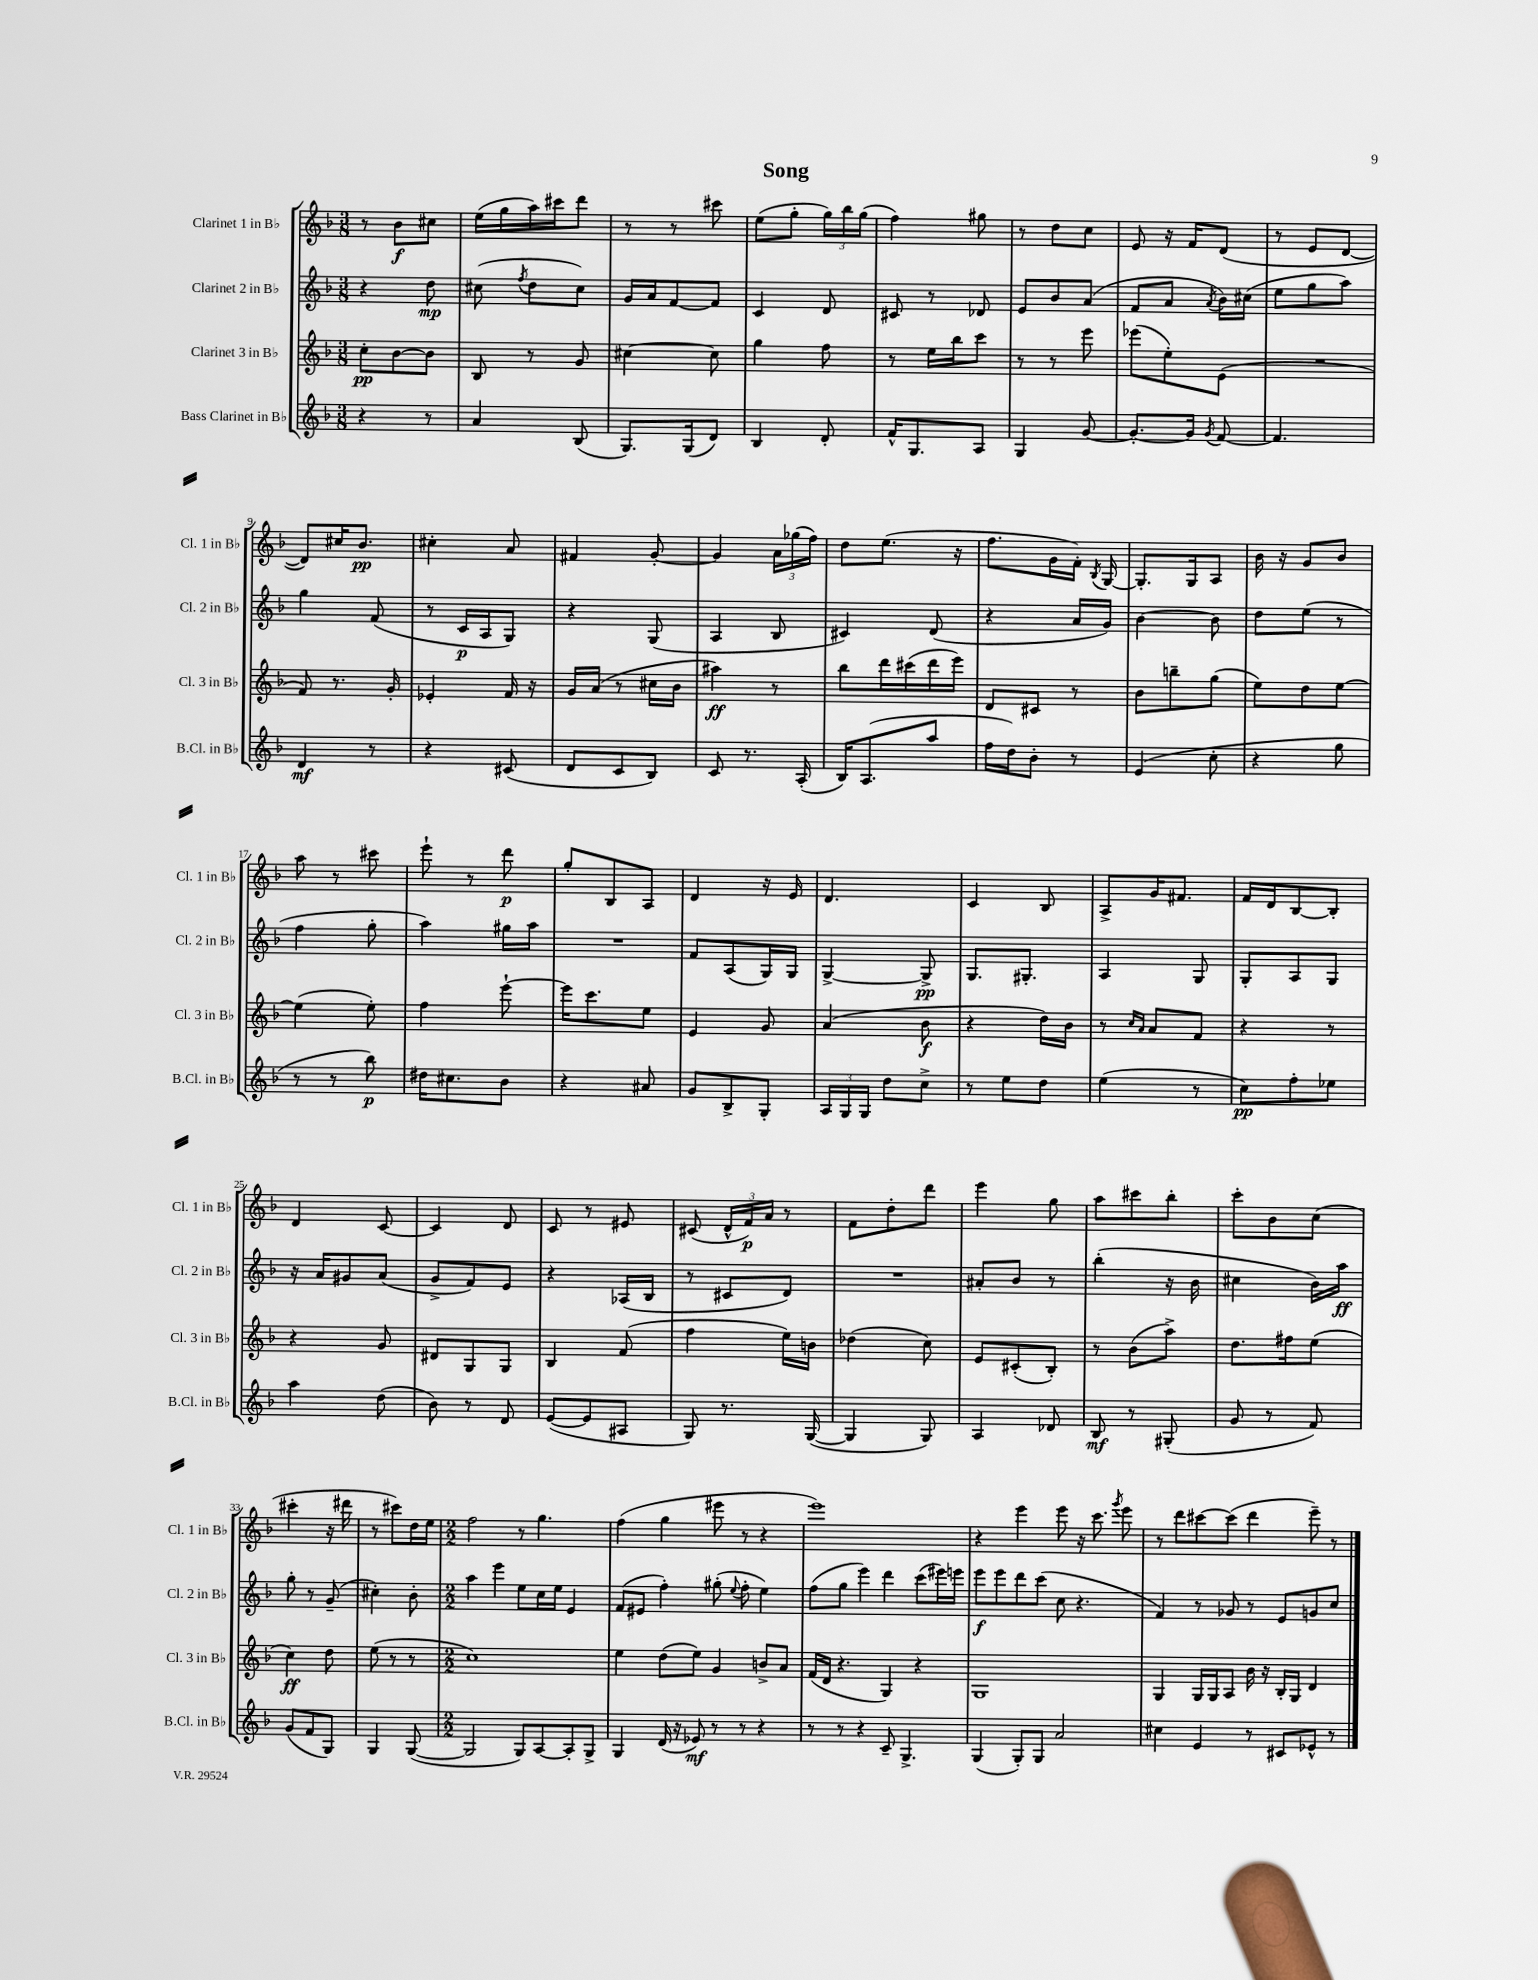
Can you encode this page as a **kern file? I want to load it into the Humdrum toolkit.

**kern	**dynam	**kern	**dynam	**kern	**dynam	**kern	**dynam
*part4	*part4	*part3	*part3	*part2	*part2	*part1	*part1
*staff4	*staff4	*staff3	*staff3	*staff2	*staff2	*staff1	*staff1
*I"Bass Clarinet in B♭	*	*I"Clarinet 3 in B♭	*	*I"Clarinet 2 in B♭	*	*I"Clarinet 1 in B♭	*
*I'B.Cl. in B♭	*	*I'Cl. 3 in B♭	*	*I'Cl. 2 in B♭	*	*I'Cl. 1 in B♭	*
*clefG2	*	*clefG2	*	*clefG2	*	*clefG2	*
*k[b-]	*	*k[b-]	*	*k[b-]	*	*k[b-]	*
*M3/8	*	*M3/8	*	*M3/8	*	*M3/8	*
=1	=1	=1	=1	=1	=1	=1	=1
4r	.	8cc'\L	pp	4r	.	8r	.
.	.	[8b-\	.	.	.	8b-\L	f
8r	.	8b-\J]	.	8dd\	mp	8cc#X\J	.
=2	=2	=2	=2	=2	=2	=2	=2
4a/	.	8B-/	.	(8cc#X\	.	(16ee\LL	.
.	.	.	.	.	.	16gg\	.
.	.	.	.	8qff/	.	.	.
.	.	8r	.	8dd\L	.	16aa\)	.
.	.	.	.	.	.	16ccc#X\J	.
(8B-/	.	8g/	.	8cc#\J)	.	8ddd\J	.
=3	=3	=3	=3	=3	=3	=3	=3
8.G/L)	.	[4cc#X\	.	16g/LL	.	8r	.
.	.	.	.	16a/J	.	.	.
.	.	.	.	[8f/	.	8r	.
(16G/k	.	.	.	.	.	.	.
8d/J)	.	8cc#\]	.	8f/J]	.	8ccc#X\	.
=4	=4	=4	=4	=4	=4	=4	=4
4B-/	.	4gg\	.	4c/	.	(8ee\L	.
.	.	.	.	.	.	8gg'\J	.
8d'/	.	8ff\	.	8d/	.	24gg\LL)	.
.	.	.	.	.	.	24bb-\	.
.	.	.	.	.	.	(24gg\JJ	.
=5	=5	=5	=5	=5	=5	=5	=5
16f^^/KL	.	8r	.	8c#X/	.	4ff\)	.
8.G/	.	.	.	.	.	.	.
.	.	16ee\LL	.	8r	.	.	.
.	.	16bb-\J	.	.	.	.	.
8A/J	.	8ccc\J	.	8d-X/	.	8gg#X\	.
=6	=6	=6	=6	=6	=6	=6	=6
4G/	.	8r	.	8e/L	.	8r	.
.	.	8r	.	8b-/	.	8dd\L	.
[8g/	.	8eee\	.	(8a/J	.	8cc\J	.
=7	=7	=7	=7	=7	=7	=7	=7
8.g'/L_	.	(8eee-X\L	.	8f/L	.	8e/	.
.	.	8ee'\)	.	8a/J	.	16r	.
16g/Jk]	.	.	.	.	.	16f/KL	.
8qg/	.	.	.	8qa/	.	.	.
[8f/	.	(8e\J	.	16b-\LL)	.	(8d/J	.
.	.	.	.	(16cc#X\JJ	.	.	.
=8	=8	=8	=8	=8	=8	=8	=8
4.f/]	.	4.r	.	8ee\L	.	8r	.
.	.	.	.	8gg\	.	8e/L	.
.	.	.	.	8aa\J)	.	[8d/J	.
!!LO:LB:g=z
=9	=9	=9	=9	=9	=9	=9	=9
4d/	mf	8f/)	.	4gg\	.	8d/L])	.
.	.	8.r	.	.	.	16cc#X/K	.
.	.	.	.	.	.	8.b-/J	pp
8r	.	.	.	(8f/	.	.	.
.	.	16g'/	.	.	.	.	.
=10	=10	=10	=10	=10	=10	=10	=10
4r	.	4e-X'/	.	8r	.	4cc#X'\	.
.	.	.	.	16c/LL	p	.	.
.	.	.	.	16A/J	.	.	.
(8c#X/	.	16f/	.	8G/J)	.	8a/	.
.	.	16r	.	.	.	.	.
=11	=11	=11	=11	=11	=11	=11	=11
8d/L	.	16g/LL	.	4r	.	4f#X/	.
.	.	(16a/JJ	.	.	.	.	.
8c/	.	8r	.	.	.	.	.
8B-/J)	.	16cc#X\LL	.	(8G/	.	[8g'/	.
.	.	16b-\JJ	.	.	.	.	.
=12	=12	=12	=12	=12	=12	=12	=12
8c/	.	4aa#X\)	ff	4A/	.	4g/]	.
8.r	.	.	.	.	.	.	.
.	.	8r	.	8B-/	.	24a\LL	.
.	.	.	.	.	.	(24gg-X\	.
(16A'/	.	.	.	.	.	.	.
.	.	.	.	.	.	24ff\JJ)	.
=13	=13	=13	=13	=13	=13	=13	=13
16B-/KL)	.	8bb-\L	.	4c#X/)	.	8dd\L	.
(8.A/	.	.	.	.	.	.	.
.	.	16ddd\L	.	.	.	(8.ee\J	.
.	.	(16ccc#X\	.	.	.	.	.
8aa/J	.	16ddd\	.	(8d/	.	.	.
.	.	16eee\JJ)	.	.	.	16r	.
=14	=14	=14	=14	=14	=14	=14	=14
16ff\LL	.	8d/L	.	4r	.	8.ff\L	.
16dd\J)	.	.	.	.	.	.	.
8b-'\J	.	8c#X/J	.	.	.	.	.
.	.	.	.	.	.	16g\L	.
8r	.	8r	.	16a/LL	.	16f'\JJ)	.
.	.	.	.	.	.	8qB-/	.
.	.	.	.	16g/JJ)	.	[16G/	.
=15	=15	=15	=15	=15	=15	=15	=15
(4e/	.	8b-\L	.	[4b-\	.	8.G'/L]	.
.	.	8bbn~\	.	.	.	.	.
.	.	.	.	.	.	16G/k	.
8cc'\	.	(8gg\J	.	8b-\]	.	8A/J	.
=16	=16	=16	=16	=16	=16	=16	=16
4r	.	8ee\L)	.	8dd\L	.	16b-\	.
.	.	.	.	.	.	16r	.
.	.	8dd\	.	(8ee\J	.	8g/L	.
8gg\	.	[8ee\J	.	8r	.	8b-/J	.
!!LO:LB:g=z
=17	=17	=17	=17	=17	=17	=17	=17
8r	.	(4ee\]	.	4ff\	.	8aa\	.
8r	.	.	.	.	.	8r	.
8bb-\)	p	8ee'\)	.	8gg'\	.	8ccc#X\	.
=18	=18	=18	=18	=18	=18	=18	=18
16dd#X\KL	.	4ff\	.	4aa\)	.	8eee`\	.
8.cc#X\	.	.	.	.	.	.	.
.	.	.	.	.	.	8r	.
8b-\J	.	[8eee`\	.	16gg#X\LL	.	8ddd\	p
.	.	.	.	16aa\JJ	.	.	.
=19	=19	=19	=19	=19	=19	=19	=19
4r	.	16eee\KL]	.	4.r	.	8gg'/L	.
.	.	8.ccc\	.	.	.	.	.
.	.	.	.	.	.	8B-/	.
8a#X/	.	8ee\J	.	.	.	8A/J	.
=20	=20	=20	=20	=20	=20	=20	=20
8g/L	.	4e/	.	8f/L	.	4d/	.
8B-^/	.	.	.	(8A/	.	.	.
8G'/J	.	8g/	.	16G/L)	.	16r	.
.	.	.	.	16G/JJ	.	16e/	.
=21	=21	=21	=21	=21	=21	=21	=21
24A/LL	.	(4a/	.	[4G^/	.	4.d/	.
24G/	.	.	.	.	.	.	.
24G/JJ	.	.	.	.	.	.	.
8dd\L	.	.	.	.	.	.	.
8cc^\J	.	8b-\	f	8G^/]	pp	.	.
=22	=22	=22	=22	=22	=22	=22	=22
8r	.	4r	.	8.G/L	.	4c/	.
8ee\L	.	.	.	.	.	.	.
.	.	.	.	8.G#X'/J	.	.	.
8dd\J	.	16dd\LL)	.	.	.	8B-/	.
.	.	16b-\JJ	.	.	.	.	.
=23	=23	=23	=23	=23	=23	=23	=23
(4ee\	.	8r	.	4A/	.	8A^/L	.
.	.	16qqcc/LL	.	.	.	.	.
.	.	16qqa/JJ	.	.	.	.	.
.	.	8a/L	.	.	.	16g/K	.
.	.	.	.	.	.	8.f#X/J	.
8r	.	8f/J	.	8G/	.	.	.
=24	=24	=24	=24	=24	=24	=24	=24
8cc\L)	pp	4r	.	8G'/L	.	16f/LL	.
.	.	.	.	.	.	16d/J	.
8ff'\	.	.	.	8A/	.	[8B-/	.
8ee-X\J	.	8r	.	8G/J	.	8B-'/J]	.
!!LO:LB:g=z
=25	=25	=25	=25	=25	=25	=25	=25
4aa\	.	4r	.	16r	.	4d/	.
.	.	.	.	16a/KL	.	.	.
.	.	.	.	8g#X/	.	.	.
(8dd\	.	8g/	.	(8a/J	.	[8c/	.
=26	=26	=26	=26	=26	=26	=26	=26
8b-\)	.	8d#X/L	.	8g^/L	.	4c/]	.
8r	.	8G/	.	8f/)	.	.	.
8d/	.	8G/J	.	8e/J	.	8d/	.
=27	=27	=27	=27	=27	=27	=27	=27
([8e/L	.	4B-/	.	4r	.	8c/	.
8e/]	.	.	.	.	.	8r	.
8A#X/J	.	(8f/	.	(16A-X/LL	.	8e#X/	.
.	.	.	.	16B-/JJ	.	.	.
=28	=28	=28	=28	=28	=28	=28	=28
8G/)	.	4ff\	.	8r	.	(8c#X/	.
8.r	.	.	.	8c#X/L	.	24d^^/LL	.
.	.	.	.	.	.	24f/)	p
.	.	.	.	.	.	24a/JJ	.
.	.	16ee\LL)	.	8d/J)	.	8r	.
([16G/	.	16bn\JJ	.	.	.	.	.
=29	=29	=29	=29	=29	=29	=29	=29
4G/]	.	(4dd-X\	.	4.r	.	8f\L	.
.	.	.	.	.	.	8dd'\	.
8G/)	.	8cc\)	.	.	.	8ddd\J	.
=30	=30	=30	=30	=30	=30	=30	=30
4A/	.	8e/L	.	8a#X'/L	.	4eee\	.
.	.	(8c#X'/	.	8b-/J	.	.	.
8d-X/	.	8B-'/J)	.	8r	.	8gg\	.
=31	=31	=31	=31	=31	=31	=31	=31
8B-/	mf	8r	.	(4bb-'\	.	8aa\L	.
8r	.	(8b-\L	.	.	.	8ccc#X\	.
(8G#X'/	.	8aa^\J)	.	16r	.	8bb-'\J	.
.	.	.	.	16b-\	.	.	.
=32	=32	=32	=32	=32	=32	=32	=32
8g/	.	8.dd\L	.	4cc#X\	.	8ccc'\L	.
8r	.	.	.	.	.	8b-\	.
.	.	16ff#X\k	.	.	.	.	.
8f/)	.	(8ee\J	.	16b-\LL)	.	(8cc\J	.
.	.	.	.	16aa\JJ	ff	.	.
!!LO:LB:g=z
=33	=33	=33	=33	=33	=33	=33	=33
(8g/L	.	4cc\)	ff	8gg'\	.	4ccc#X'\	.
8f/	.	.	.	8r	.	.	.
8G/J)	.	8dd\	.	(8g~/	.	16r	.
.	.	.	.	.	.	16ddd#X\	.
=34	=34	=34	=34	=34	=34	=34	=34
4G/	.	(8ee\	.	4cc#X'\)	.	8r	.
.	.	8r	.	.	.	8ccc#X\L)	.
([8G/	.	8r	.	8b-'\	.	16dd\L	.
.	.	.	.	.	.	16ee\JJ	.
=35	=35	=35	=35	=35	=35	=35	=35
*M2/2	*	*M2/2	*	*M2/2	*	*M2/2	*
2G/]	.	1cc)	.	4aa\	.	2ff\	.
.	.	.	.	4eee\	.	.	.
8G/L)	.	.	.	8ee\L	.	8r	.
[8A/	.	.	.	16cc\L	.	4.gg\	.
.	.	.	.	16ee\JJ	.	.	.
8A'/]	.	.	.	4e/	.	.	.
8G^/J	.	.	.	.	.	.	.
=36	=36	=36	=36	=36	=36	=36	=36
4G/	.	4ee\	.	(8f/L	.	(4ff\	.
.	.	.	.	8e#X/J	.	.	.
(16d/	.	(8dd\L	.	4ff'\)	.	4gg\	.
16r	.	.	.	.	.	.	.
8e-X/)	mf	8ee\J)	.	.	.	.	.
8r	.	4g/	.	(8gg#X'\	.	8eee#X\	.
.	.	.	.	8qqee/	.	.	.
8r	.	.	.	8ff'\	.	8r	.
4r	.	8bn^/L	.	4ee\)	.	4r	.
.	.	8a/J	.	.	.	.	.
=37	=37	=37	=37	=37	=37	=37	=37
8r	.	(16f/LL	.	(8ff\L	.	1eee)	.
.	.	16d/JJ	.	.	.	.	.
8r	.	4.r	.	8gg\J	.	.	.
4r	.	.	.	4eee\)	.	.	.
8c~/	.	4G/)	.	4ddd\	.	.	.
4.G^/	.	.	.	.	.	.	.
.	.	4r	.	(8ccc\L	.	.	.
.	.	.	.	16eee#X\L)	.	.	.
.	.	.	.	16eeen\JJ	.	.	.
=38	=38	=38	=38	=38	=38	=38	=38
(4G/	.	1G	.	8eee\L	f	4r	.
.	.	.	.	8eee\	.	.	.
8G'/L)	.	.	.	8ddd\	.	4eee\	.
8G/J	.	.	.	(8ccc\J	.	.	.
2a/	.	.	.	8cc\	.	8eee\	.
.	.	.	.	4.r	.	16r	.
.	.	.	.	.	.	8.ccc\	.
.	.	.	.	.	.	8qggg/	.
.	.	.	.	.	.	8eee\	.
=39	=39	=39	=39	=39	=39	=39	=39
4cc#X\	.	4G/	.	4f/)	.	8r	.
.	.	.	.	.	.	8ddd\L	.
4e/	.	16G/LL	.	8r	.	[8ccc#X\	.
.	.	16G/J	.	.	.	.	.
.	.	8A/J	.	8g-X/	.	(8ccc#\J]	.
8r	.	16b-\	.	8r	.	4ddd\	.
.	.	16r	.	.	.	.	.
8c#X/L	.	16B-'/LL	.	8e/L	.	.	.
.	.	16G/JJ	.	.	.	.	.
8e-X^^/J	.	4d/	.	8gn/	.	8eee~\)	.
8r	.	.	.	8cc/J	.	8r	.
==	==	==	==	==	==	==	==
*-	*-	*-	*-	*-	*-	*-	*-
